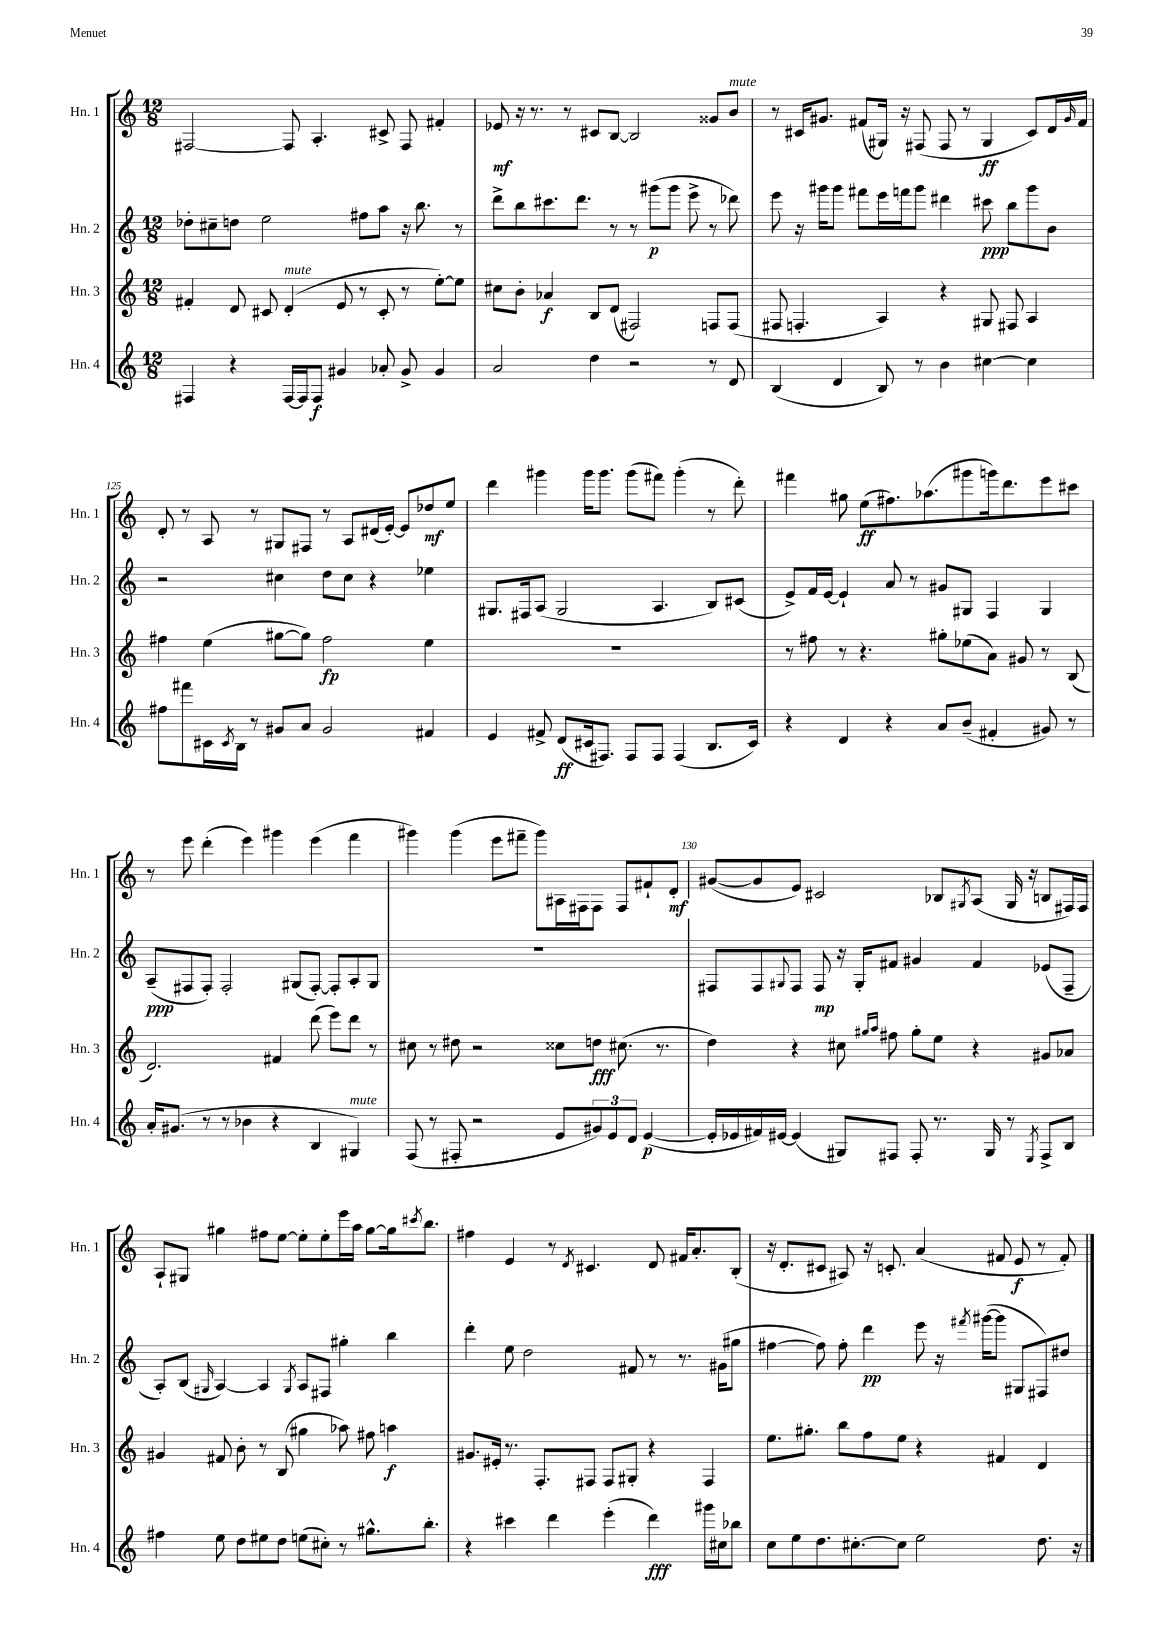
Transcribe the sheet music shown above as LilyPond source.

<<
\new StaffGroup <<
\new Staff = "s0" \with { instrumentName = "Hn. 1" shortInstrumentName = "Hn. 1" } {
    \clef treble \key c \major \numericTimeSignature \time 12/8
    fis2~ fis8 a4.-. cis'8-> fis8 fis'4-. |
    ees'8\mf r16 r8. r8 cis'8 b8~ b2 gisis'8 b'8^\markup { \italic "mute" } |
    r8 cis'16 gis'8. fis'8( gis16) r16 fis8( fis8 r8 gis4\ff cis'8) d'16 \grace { gis'16 } fis'16 |
    d'8-. r8 a8 r8 gis8 fis8 r8 a8 dis'16( e'16~-.) e'8 des''8\mf e''8 |
    d'''4 gis'''4 gis'''16 gis'''8. gis'''8( fis'''8) gis'''4-.( r8 d'''8-.) |
    fis'''4 gis''8 e''8\ff( fis''8.) aes''8.( gis'''8 g'''16) d'''8. e'''8 cis'''8 |
    r8 e'''8 d'''4-.( e'''4) gis'''4 e'''4( f'''4 |
    gis'''4) gis'''4( e'''8 fis'''8-- gis'''8) ais16 fis16 fis8 fis8 fis'8-! d'8-.\mf |
    gis'8~( gis'8 e'8) cis'2 bes8 \acciaccatura { gis8 } a8( gis16 r16 b8 fis16) fis16 |
    a8-! gis8 gis''4 fis''8 e''8~ e''8-. e''8-. e'''16 a''16 gis''8~ gis''16 \acciaccatura { cis'''8 } b''8. |
    fis''4 e'4 r8 \acciaccatura { d'8 } cis'4. d'8 fis'16 a'8.-. b8-.( |
    r16 d'8.-. cis'8 ais8) r16 c'8.-. a'4( fis'8 e'8\f r8 fis'8-.) \bar "|." |
}
\new Staff = "s1" \with { instrumentName = "Hn. 2" shortInstrumentName = "Hn. 2" } {
    \clef treble \key c \major \numericTimeSignature \time 12/8
    des''8-. cis''8-- d''8 e''2 fis''8 a''8 r16 b''8. r8 |
    d'''8-> b''8 cis'''8. d'''8. r8 r8 gis'''8\p( gis'''8 e'''8-> r8 des'''8) |
    e'''8 r16 gis'''16 gis'''8 fis'''8 e'''16 f'''16 gis'''8 dis'''4 cis'''8\ppp b''8 gis'''8 b'8 |
    r2 cis''4 d''8 cis''8 r4 ees''4 |
    gis8. fis16 a8( gis2 a4. b8) cis'8( |
    e'8->) f'16 e'16~ e'4-! a'8 r8 gis'8 gis8 f4 gis4 |
    a8--\ppp( fis8 fis8-.) fis2-. gis8( fis8~-.) fis8-. a8-. gis8 |
    R1. |
    fis8 fis8 \appoggiatura { gis8 } fis8 fis8\mp r16 gis16-. fis'8 gis'4 fis'4 ees'8( fis8-- |
    a8-.) b8( \grace { gis16 } a4~) a4 \acciaccatura { gis8 } a8 fis8 gis''4-. b''4 |
    d'''4-. e''8 d''2 fis'8 r8 r8. gis'16( gis''8 |
    fis''4~ fis''8) fis''8-. d'''4\pp e'''8 r16 \acciaccatura { fis'''8 } gis'''16~( gis'''8 gis8 fis8) dis''8 \bar "|." |
}
\new Staff = "s2" \with { instrumentName = "Hn. 3" shortInstrumentName = "Hn. 3" } {
    \clef treble \key c \major \numericTimeSignature \time 12/8
    fis'4-. d'8 cis'8 d'4-.^\markup { \italic "mute" }( e'8 r8 cis'8-. r8 e''8~-.) e''8 |
    cis''8 b'8-. aes'4\f b8 d'8( fis2) f8 f8( |
    fis8 f4.-. a4) r4 gis8 fis8 a4 |
    fis''4 e''4( gis''8~ gis''8) fis''2\fp e''4 |
    R1. |
    r8 fis''8 r8 r4. gis''8-. ees''8( a'8) gis'8 r8 b8( |
    d'2.) fis'4 d'''8( e'''8) d'''8 r8 |
    cis''8 r8 dis''8 r2 cisis''8 d''8\fff cis''8.( r8. |
    d''4) r4 cis''8 \grace { gis''16 a''16 } fis''8 gis''8-. e''8 r4 gis'8 aes'8 |
    gis'4 fis'8 b'8-. r8 b8( gis''4 aes''8) fis''8 a''4\f |
    gis'8. eis'16-. r8. f8.-. fis8 fis8 gis8-. r4 fis4 |
    e''8. gis''8.-. b''8 f''8 e''8 r4 fis'4 d'4 \bar "|." |
}
\new Staff = "s3" \with { instrumentName = "Hn. 4" shortInstrumentName = "Hn. 4" } {
    \clef treble \key c \major \numericTimeSignature \time 12/8
    fis4 r4 fis16~ fis16 fis8\f gis'4 aes'8-. gis'8-> gis'4 |
    a'2 d''4 r2 r8 d'8 |
    b4( d'4 b8) r8 b'4 cis''4~ cis''4 |
    fis''8 fis'''8 cis'16 \acciaccatura { cis'8 } b16 r8 gis'8 a'8 gis'2 fis'4 |
    e'4 fis'8-> d'8\ff( cis'16 fis8.) fis8 fis8 fis4( b8. cis'16) |
    r4 d'4 r4 a'8 b'8--( fis'4-. gis'8) r8 |
    a'16-. gis'8.( r8 r8 bes'4 r4 b4 gis4^\markup { \italic "mute" }) |
    f8( r8 fis8-. r2 e'8 \tuplet 3/2 { gis'8) e'8 d'8 } e'4~\p( |
    e'16-. ees'16 fis'16) eis'16~ eis'4( gis8) fis8 fis8-. r8. gis16 r8 \acciaccatura { e8 } fis8-> b8 |
    fis''4 e''8 d''8 eis''8 d''8 e''8( cis''8-.) r8 gis''8.-^ b''8.-. |
    r4 cis'''4 d'''4 e'''4-.( d'''4\fff) gis'''16 cis''16 bes''8 |
    c''8 e''8 d''8. cis''8.~-. cis''8 e''2 d''8. r16 \bar "|." |
}
>>
>>
\layout { \context { \Score currentBarNumber = #122 \override BarNumber.break-visibility = ##(#f #t #t) barNumberVisibility = #(every-nth-bar-number-visible 5) } }
